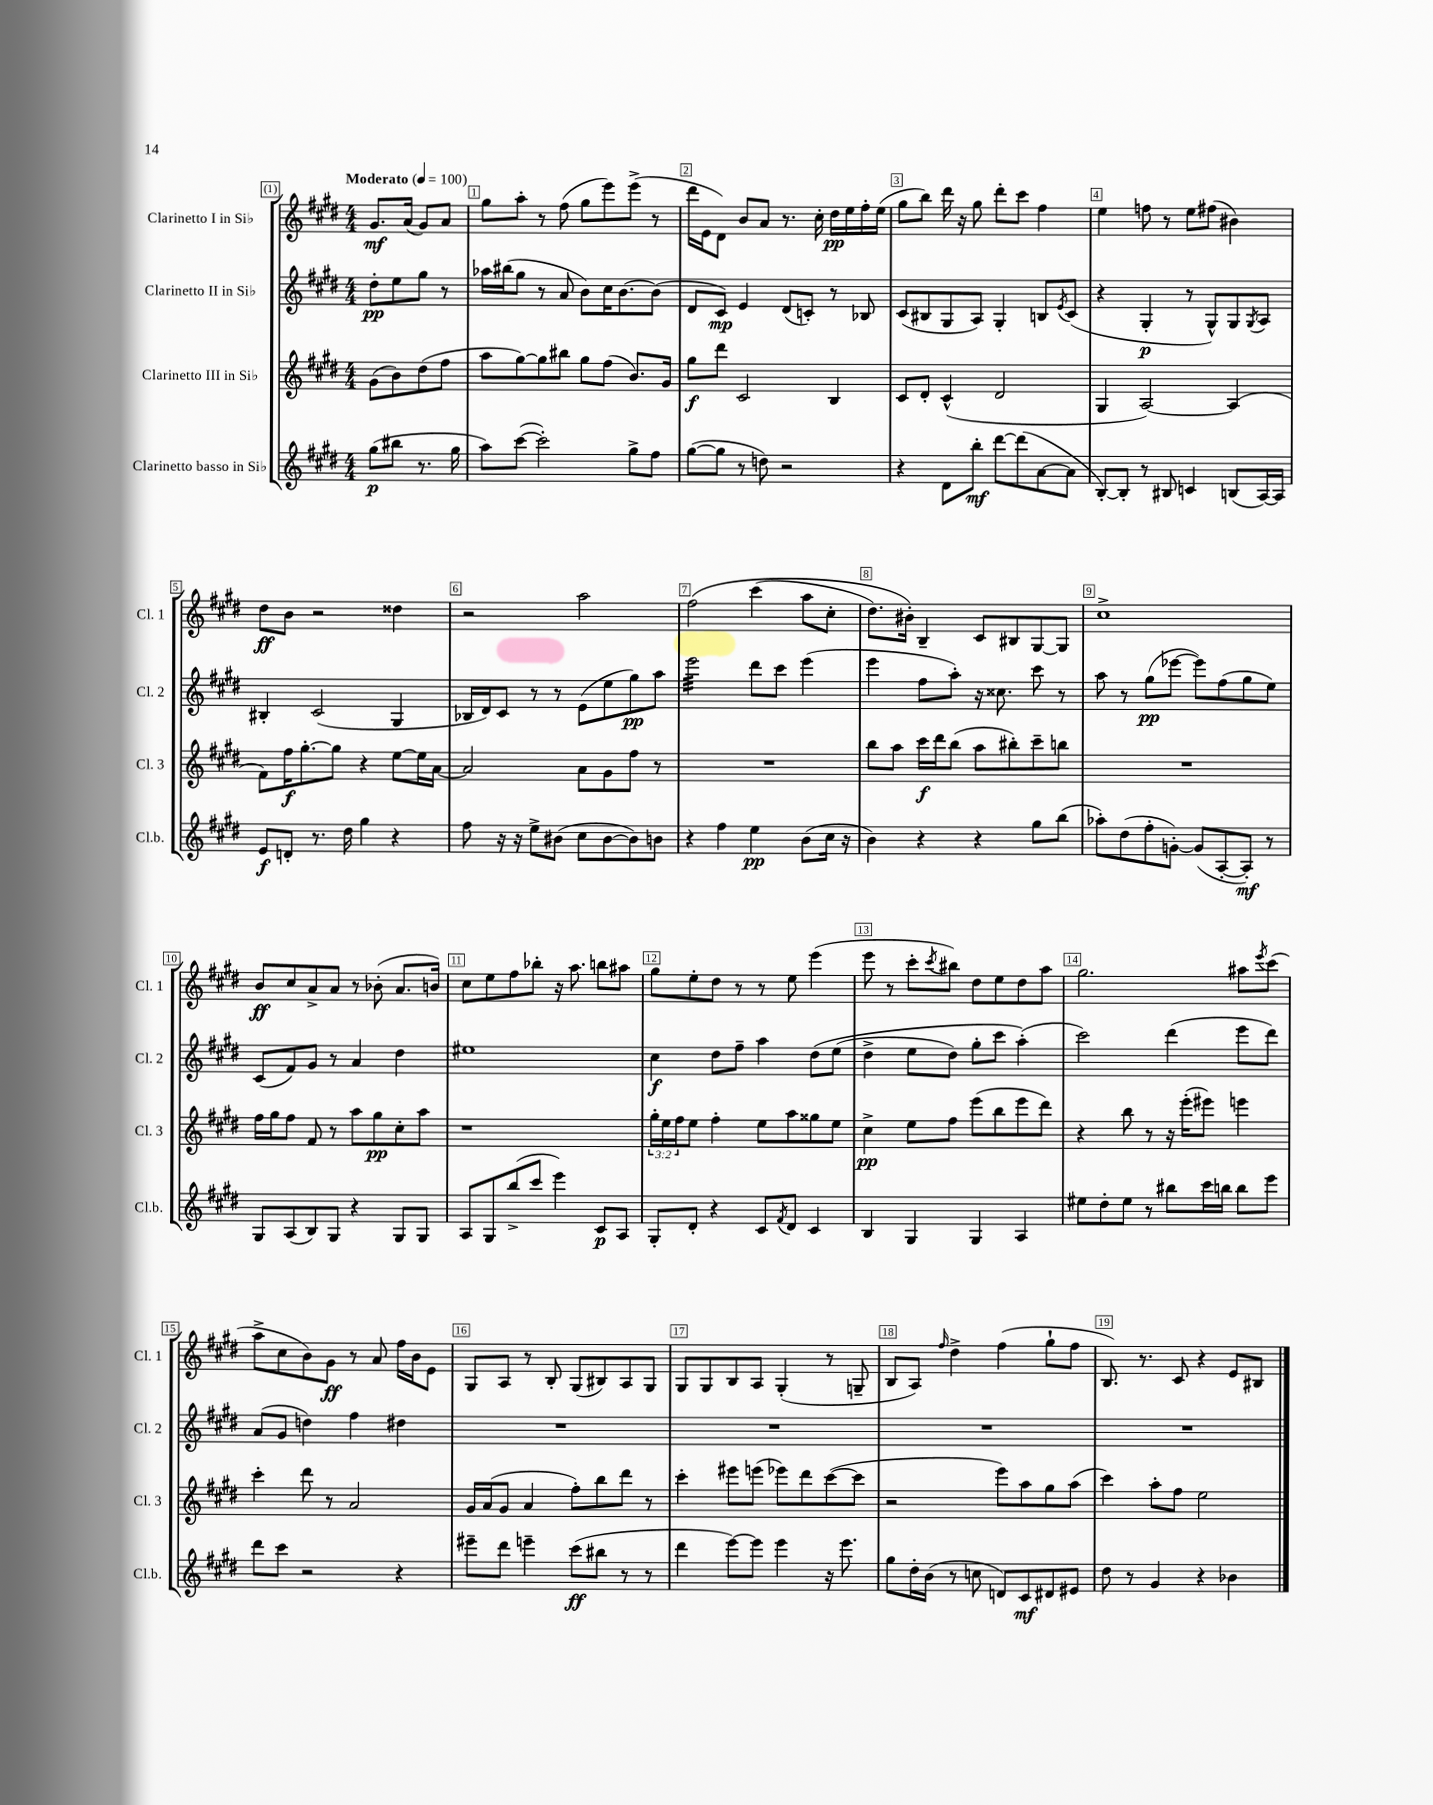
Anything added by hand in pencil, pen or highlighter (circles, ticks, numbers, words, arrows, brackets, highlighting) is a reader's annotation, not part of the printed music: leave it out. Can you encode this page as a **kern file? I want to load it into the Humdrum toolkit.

**kern	**kern	**kern	**kern
*staff4	*staff3	*staff2	*staff1
*clefG2	*clefG2	*clefG2	*clefG2
*k[f#c#g#d#]	*k[f#c#g#d#]	*k[f#c#g#d#]	*k[f#c#g#d#]
*M4/4	*M4/4	*M4/4	*M4/4
*MM100	*MM100	*MM100	*MM100
(8gg#	(8g#	8dd#'	8.g#
8bb#	8b)	8ee	.
.	.	.	(16a
8.r	(8dd#	8gg#	8g#)
.	8ff#	8r	8a
16gg#	.	.	.
=	=	=	=
8aa)	8aa	16aa-	8gg#
.	.	(16bb#	.
([8ccc#	[8gg#)	8gg#	8aa'
2ccc#'])	8gg#]	8r	8r
.	8bb#	8a	(8ff#
.	8gg#	8b)	8gg#
.	(8ff#	16cc#	8eee)
.	.	[8.b	.
8gg#^	8.b)	.	(8eee^
8ff#	.	(8b]	8r
.	16g#	.	.
=	=	=	=
([8gg#	8gg#	8d#	16ddd#
.	.	.	16e
8gg#]	8ddd#	8c#)	8d#)
8r	2c#	4e	8b
8dd)	.	.	8a
2r	.	(8d#	8.r
.	.	8c')	.
.	.	.	16cc#'
.	4B	8r	16dd#
.	.	.	16ee
.	.	8B-	16ff#'
.	.	.	(16ee
=	=	=	=
4r	8c#	(8c#	8gg#
.	8d#'	8B#	8bb)
8d#	(4c#^^	8G#	16ddd#
.	.	.	16r
8bb'	.	8A)	8gg#
[8ddd#	2d#	4G#'	8ddd#'
(8ddd#]	.	.	8ccc#
[8a	.	8B	4ff#
.	.	8qe	.
8a]	.	(8c#	.
=	=	=	=
[8B')	4G#	4r	4ee
8B']	.	.	.
8r	[2A)	4G#'	8ff
8B#	.	.	8r
4c	.	8r	8ee
.	.	8G#^^)	(8ff#
(8B	(4A]	8G#	4b#)
.	.	8qG#	.
[16A)	.	8A	.
16A]	.	.	.
=	=	=	=
8e	8f#)	4B#'	8dd#
8d'	16ff#	.	8b
.	[8.gg#'	.	.
8.r	.	(2c#	2r
.	8gg#]	.	.
16dd#	.	.	.
4gg#	4r	.	.
4r	[8ee	4G#	4dd##
.	16ee]	.	.
.	[16a	.	.
=	=	=	=
8ff#	2a]	16B-	2r
.	.	16d#)	.
16r	.	8c#	.
16r	.	.	.
8ee^	.	8r	.
(8b#	.	8r	.
8cc#	8a	(8e	2aa
[8b#	8g#	8ee	.
8b#])	8ff#	8gg#)	.
8b	8r	8aa	.
=	=	=	=
4r	1r	2eee	&(2ff#
4ff#	.	.	.
4ee	.	8ddd#	(4ccc#
.	.	8ccc#	.
(8b	.	(4eee	8aa
16cc#	.	.	8cc#'
16r	.	.	.
=	=	=	=
4b)	8bb	4eee	8.dd#)
.	8aa	.	.
.	.	.	16b#'&)
4r	16ccc#	8ff#	4B~
.	16ddd#	.	.
.	(8bb	8aa')	.
4r	8aa	16r	8c#
.	.	8.cc##	.
.	8bb#')	.	8B#
8gg#	8ccc#~	8ccc#	[8G#
(8bb	8bb	8r	8G#]
=	=	=	=
8aa-')	1r	8aa	1cc#^
(8dd#	.	8r	.
8ff#'	.	(8gg#	.
[8g')	.	[8eee-	.
(8g]	.	8eee-])	.
[8A'	.	(8ff#	.
8A'])	.	8gg#	.
8r	.	8ee)	.
=	=	=	=
8G#	16ff#	(8c#	8b
.	16gg#	.	.
(8A	8ff#	8f#)	8cc#
8B)	8f#	8g#	8a^
8G#	8r	8r	8a
4r	8aa	4a	8r
.	8gg#	.	(8b-'
8G#	8cc#'	4dd#	8.a
8G#	8aa	.	.
.	.	.	16b)
=	=	=	=
8A	1r	1ee#	8cc#
8G#	.	.	8ee
(8bb^	.	.	8ff#
8ccc#	.	.	8bb-'
4eee)	.	.	16r
.	.	.	8.aa
8c#	.	.	8bb
8A	.	.	8aa#
=	=	=	=
8G#'	24gg#'	4cc#	8gg#
.	24ee	.	.
.	24ff#	.	.
8d#'	8ee	.	8ee'
4r	4ff#'	8dd#	8dd#
.	.	8ff#~	8r
8c#	8ee	4aa	8r
8qf#	.	.	.
8d#	8aa	.	8ee
4c#	8gg##	&(8dd#	(4eee
.	8ee	(8ee	.
=	=	=	=
4B	4cc#^	4dd#^	8eee
.	.	.	8r
4G#	8ee	8ee	8ccc#'
.	.	.	8qccc#
.	8ff#	8dd#)	8bb#)
4G#	(8eee	8gg#'	8dd#
.	8bb	8ccc#	8ee
4A	8eee	(4aa'&)	8dd#
.	8ddd#)	.	8aa
=	=	=	=
8ee#	4r	2ccc#)	2.gg#
8dd#'	.	.	.
8ee#	8bb	.	.
8r	8r	.	.
8bb#	16r	(4ddd#	.
.	(16eee'	.	.
16ccc#	8eee#)	.	.
16bb	.	.	.
8bb	4eee	8eee	8aa#
.	.	.	8qeee
8eee	.	8ddd#)	(8ccc#
=	=	=	=
8ddd#	4ccc#'	(8a	8aa^
8ccc#	.	8g#	8cc#
2r	8ddd#	4dd)	8b)
.	8r	.	8g#
.	2a	4ff#	8r
.	.	.	8a
4r	.	4dd#	16ff#
.	.	.	16b
.	.	.	8e
=	=	=	=
8eee#~	16g#	1r	8G#
.	(16a	.	.
8ddd#	8g#	.	8A
4eee~	4a	.	8r
.	.	.	8B'
(8ccc#	8ff#')	.	(8G#
8bb#	8bb	.	8B#)
8r	8ddd#	.	8A
8r	8r	.	8G#
=	=	=	=
4ddd#	4ccc#'	1r	8G#
.	.	.	8G#
[8eee)	8eee#	.	8B
8eee]	(8eee	.	8A
4eee	8eee-)	.	(4G#'
.	8ddd#	.	.
16r	([8ccc#	.	8r
8.eee	.	.	.
.	8ccc#]	.	8G~
=	=	=	=
8gg#	2r	1r	8B
16dd#'	.	.	8A)
(16b	.	.	.
.	.	.	16qqff#
8r	.	.	4dd#^
8cc	.	.	.
8d)	8eee)	.	(4ff#
8c#	8aa	.	.
8d#	8gg#	.	8gg#`
8e#	(8aa	.	8ff#
=	=	=	=
8dd#	4ccc#)	1r	8.B)
8r	.	.	.
.	.	.	8.r
4g#	8aa'	.	.
.	8ff#	.	8c#
4r	2ee	.	4r
4b-	.	.	8e
.	.	.	8B#
==	==	==	==
*-	*-	*-	*-
